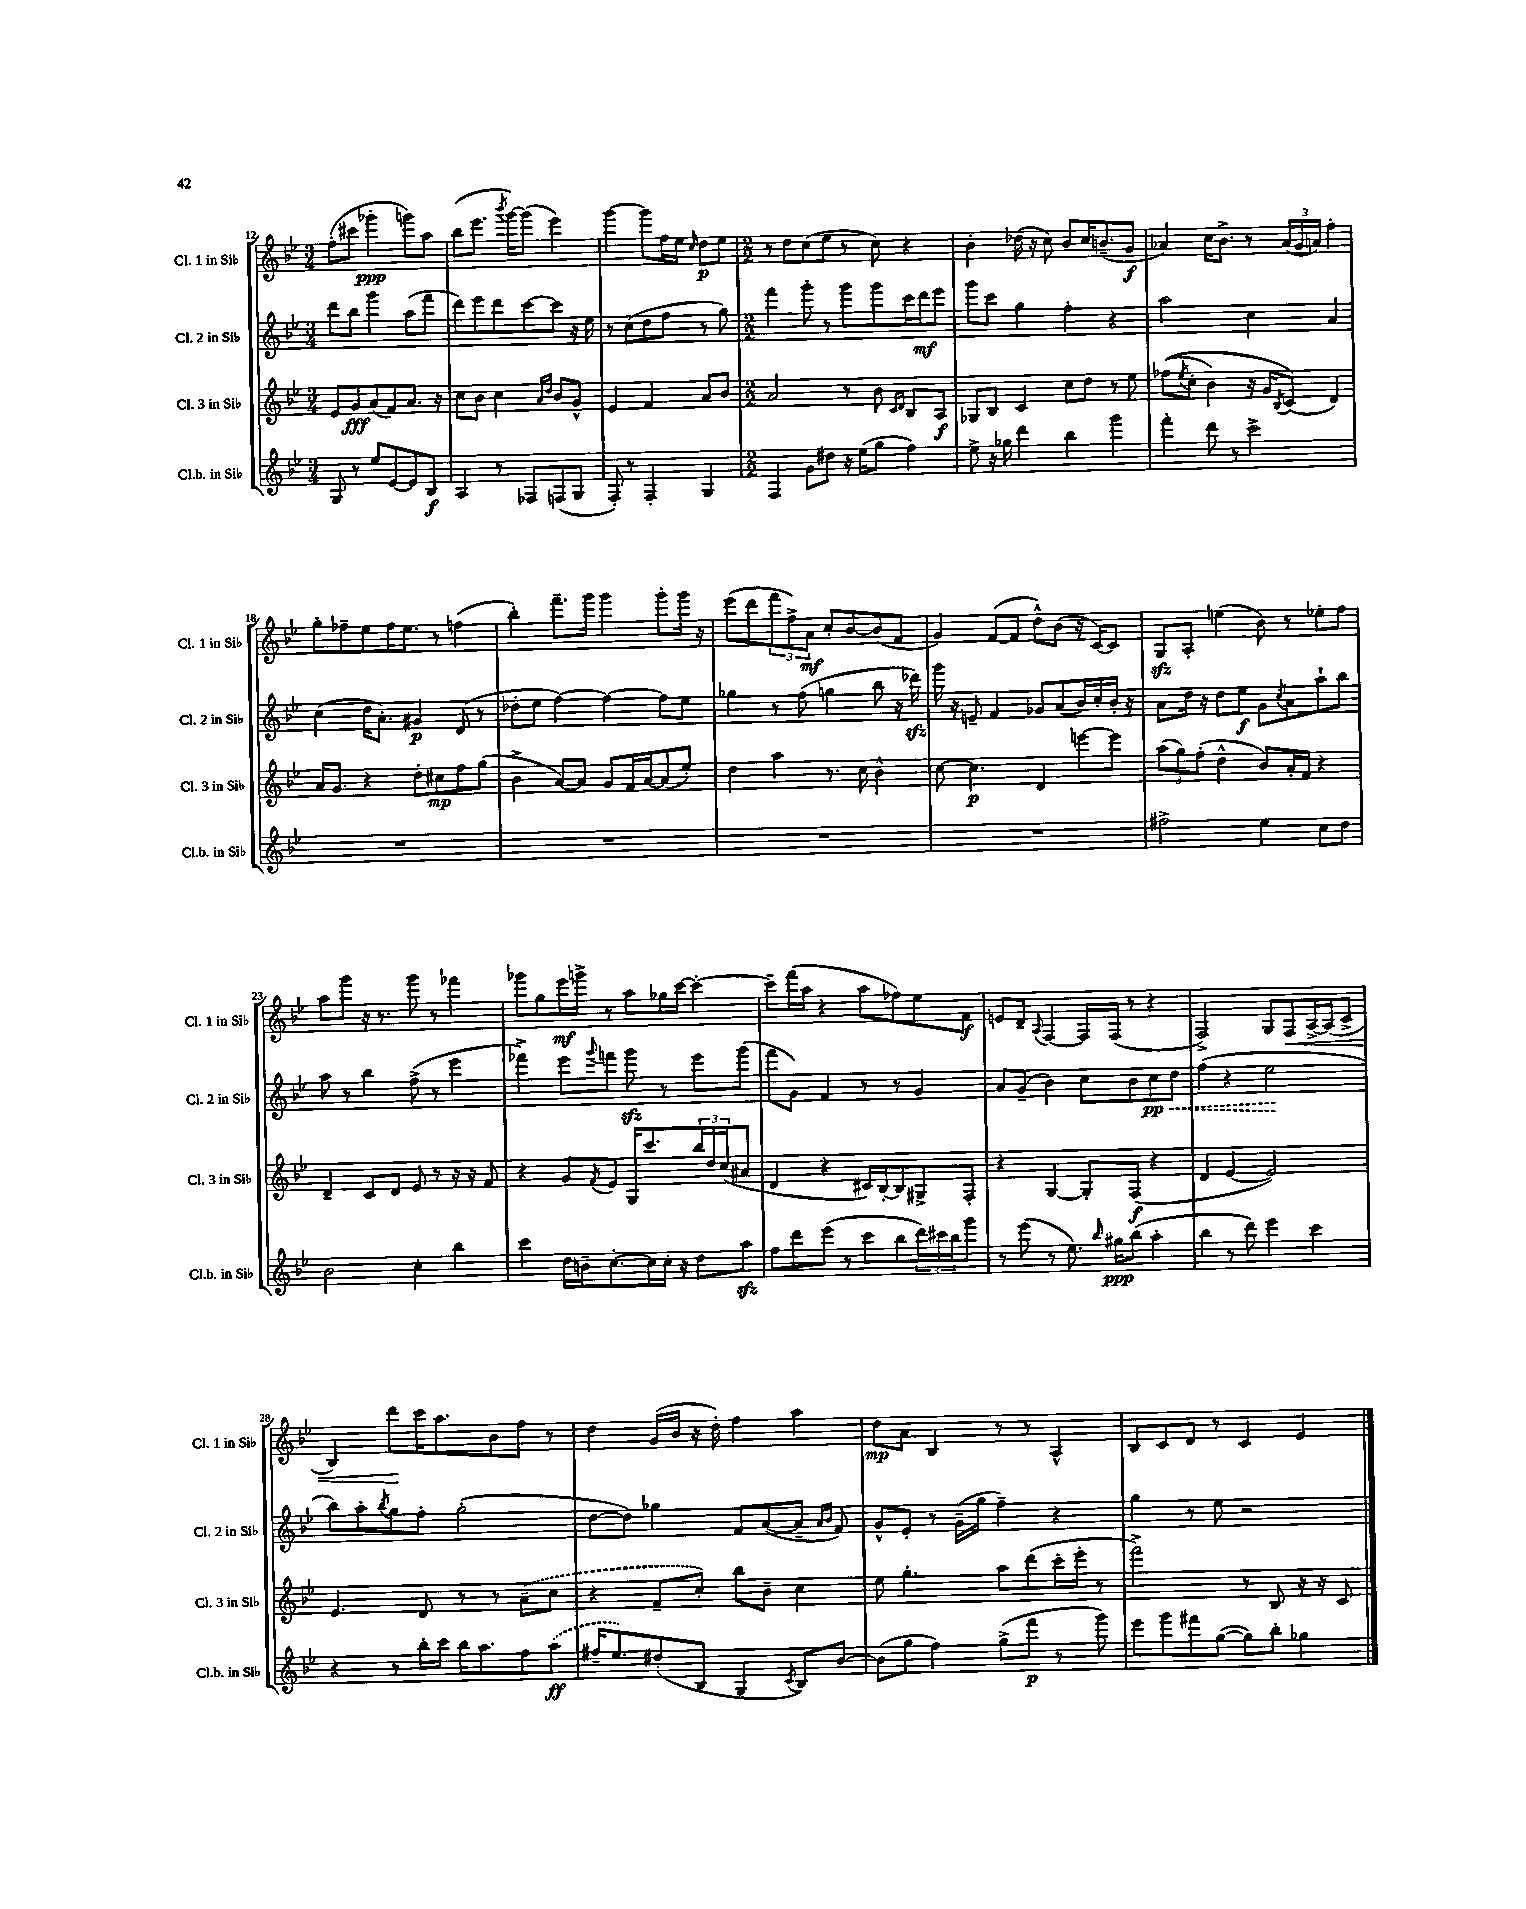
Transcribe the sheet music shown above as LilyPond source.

<<
\new StaffGroup <<
\new Staff = "s0" \with { instrumentName = "Cl. 1 in Sib" shortInstrumentName = "Cl. 1 in Sib" } {
    \clef treble \key bes \major \numericTimeSignature \time 3/4
    f''8-.( cis'''8 ges'''4-.\ppp g'''8) a''8 |
    bes''8( ees'''8. \acciaccatura { bes'''8 } g'''16~) g'''8( ees'''4) |
    g'''4~ g'''8 f''16 ees''16 \grace { c''16 } d''8\p ees''8 |
    \numericTimeSignature \time 2/2 r8 d''8 c''8( ees''8 r8 c''8) r4 |
    bes'4-. des''16( r16 c''8) bes'8 c''16 b'8.--( g'8\f |
    aes'4) c''16 bes'8.-> r8 \tuplet 3/2 { aes'16( g'16 a'16) } f''4-. |
    g''8-. fes''8-- ees''8 fes''16 ees''8. r8 f''4( |
    bes''4-.) f'''8.-- g'''16 g'''4 g'''8-. g'''16 r16 |
    ees'''8( d'''8 \tuplet 3/2 { f'''8 f''8->) a'8\mf } c''8-. bes'8~ bes'8( f'8 |
    g'4) f'8~( f'8 d''8-^) bes'8( r16 c'16~) c'8 |
    g8\sfz a8-. e''4( bes'8) r8 ees''8-. f''8 |
    a''8 g'''8 r16 r8. g'''8 r8 fes'''4 |
    ges'''8 g''8 ees'''16\mf g'''16-> r8 a''8 ges''16 c'''16~ c'''4~-. |
    c'''8-- f'''16( a''16 r4 a''8 fes''8) ees''8 f'8\f |
    e'8 d'8-- \appoggiatura { a8 } f4~ f16 f16( r8 r4 |
    f2->) g8 f8\< a16~-> a16( c'8-> |
    bes4) d'''8\! c'''16 a''8. bes'8 f''8 r8 |
    d''4 g'16( bes'16 r16 d''16-.) f''4 a''4 |
    d''8\mp a'8 bes4 r8 r8 a4-^ |
    bes8 c'8 d'8 r8 c'4 ees'4 \bar "|." |
}
\new Staff = "s1" \with { instrumentName = "Cl. 2 in Sib" shortInstrumentName = "Cl. 2 in Sib" } {
    \clef treble \key bes \major \numericTimeSignature \time 3/4
    d'''8 bes''8 g'''4 a''8( f'''8 |
    d'''8) ees'''8 d'''8 c'''8~ c'''8 r16 ees''16 |
    r8 c''8( d''8 f''8 r8 g''8) |
    \numericTimeSignature \time 2/2 f'''4 g'''8-. r8 g'''8 g'''8 c'''16 d'''16\mf ees'''8 |
    g'''8 c'''8 g''4 f''4-. r4 |
    a''2 c''4 a'4 |
    c''4( d''16 a'8.-.) gis'4\p d'8( r8 |
    des''8-. ees''8 f''4~) f''4~ f''8 ees''8 |
    ges''4 r8 f''8( g''4 bes''8 r16 des'''16\sfz) |
    g'''16 r16 e'8-- f'4 ges'8 a'8( bes'16) c''16-. bes'16-. r16 |
    a'8 d''16 r16 d''8 ees''8\f g'8 \acciaccatura { c''8 } a'8 a''8-! bes''8 |
    a''8 r8 bes''4 f''8->( r8 ees'''4 |
    fes'''4->) ees'''8 \appoggiatura { g'''8 } f'''8 g'''8\sfz r8 ees'''8 g'''8( |
    f'''8 g'8) f'4 r8 r8 g'4 |
    a'8 g'8--( bes'4) c''8 bes'8 \once \override Hairpin.style = #'dashed-line c''8\pp\< d''8 |
    f''4( r4 ees''2\! |
    bes''8) a''8-. \acciaccatura { bes''8 } g''8 f''8-. g''2-.( |
    d''8~ d''8) ges''4 f'8 a'8~( a'8-- \grace { a'16 bes'16 } f'8) |
    g'8-^ ees'8-. r8 g'16--( g''16 f''4--) r4 |
    g''4 r8 ees''8 r2 \bar "|." |
}
\new Staff = "s2" \with { instrumentName = "Cl. 3 in Sib" shortInstrumentName = "Cl. 3 in Sib" } {
    \clef treble \key bes \major \numericTimeSignature \time 3/4
    ees'8 g'8\fff a'8( f'8) a'8. r16 |
    c''8 bes'8 c''4 \grace { a'16 d''16 } bes'8 g'8-^ |
    ees'4 f'4 a'8 bes'8 |
    \numericTimeSignature \time 2/2 a'2 r8 bes'8 \grace { c'16 d'16 } bes8 a8\f |
    ges8 bes8 c'4 c''8 d''8 r8 ees''8 |
    fes''8(\( \acciaccatura { ees''8 } c''8-. bes'4) r16 g'16 \acciaccatura { bes8 } c'8(\) d'4) |
    a'16 g'8. r4 d''8-. cis''8\mp f''8 g''8( |
    bes'4-> a'8~) a'8 g'8 f'16 a'16~ a'8( ees''8-.) |
    d''4 a''4 r8. c''16 bes'4-^ |
    c''8~ c''4.\p d'4 e'''8~ e'''8 |
    \tuplet 3/2 { a''8( g''8) f''8-.( } d''4-^ bes'8) a'16-. f'16 r4 |
    d'4-- c'8 d'8 ees'8 r8 r16 r16 f'8 |
    r4 g'8 \acciaccatura { f'8 } ees'8 g16 c'''8. \tuplet 3/2 { bes''16 d''16 c''16( } ais'8 |
    d'4 r4 cis'16) bes16~-. bes8 gis8-> f8-. |
    r4 g4~ g8-. f8\f( r4 |
    d'4 ees'4~ ees'2) |
    ees'4. d'8 r8 r8 \once \slurDashed a'8--( c''8 |
    r4 f'8-- c''8-.) bes''8 bes'8-- c''4 |
    ees''8 g''4.-. a''8 d'''8( c'''16-. ees'''16-. r8 |
    f'''2->) r8 bes8 r16 r16 c'8 \bar "|." |
}
\new Staff = "s3" \with { instrumentName = "Cl.b. in Sib" shortInstrumentName = "Cl.b. in Sib" } {
    \clef treble \key bes \major \numericTimeSignature \time 3/4
    g8 r8 ees''8 ees'8~ ees'8 bes8\f |
    a4 r8 fes8 f8( g8 |
    f8-.) r8 f4-. g4 |
    \numericTimeSignature \time 2/2 f4 g'8 dis''8 r16 ees''16( g''8 f''4) |
    ees''8-> r16 ges''16 d'''4 bes''4 g'''4 |
    f'''4-. d'''8 r8 c'''2-> |
    R1 |
    R1 |
    R1 |
    R1 |
    fis''2-> ees''4 c''8 d''8 |
    bes'2 c''4-. bes''4 |
    c'''4 d''16 b'16-- c''8.~-. c''16 c''16-. r16 d''8 a''8\sfz |
    f''8 d'''8 ees'''8( r8 c'''8 bes''8 \tuplet 3/2 { d'''16) cis'''16 bes''16 } g'''8 |
    r8 ees'''8( r8 ees''8.) \grace { bes''16 } gis''16\ppp bes''8( a''4-. |
    bes''4 r8 d'''8) ees'''4 c'''4 |
    r4 r8 bes''16-. c'''16 bes''16 a''8. f''8 \once \slurDashed a''8\ff( |
    fis''16-- ees''8.) dis''8-.( bes8 g4 \acciaccatura { c'8 } bes8) bes'8~ |
    bes'8( g''8 f''4) g''8->( f'''8\p r8 g'''8) |
    ees'''8 g'''8 fis'''8 g''8~( g''8) bes''8-. ges''4 \bar "|." |
}
>>
>>
\layout { \context { \Score currentBarNumber = #12 } }
